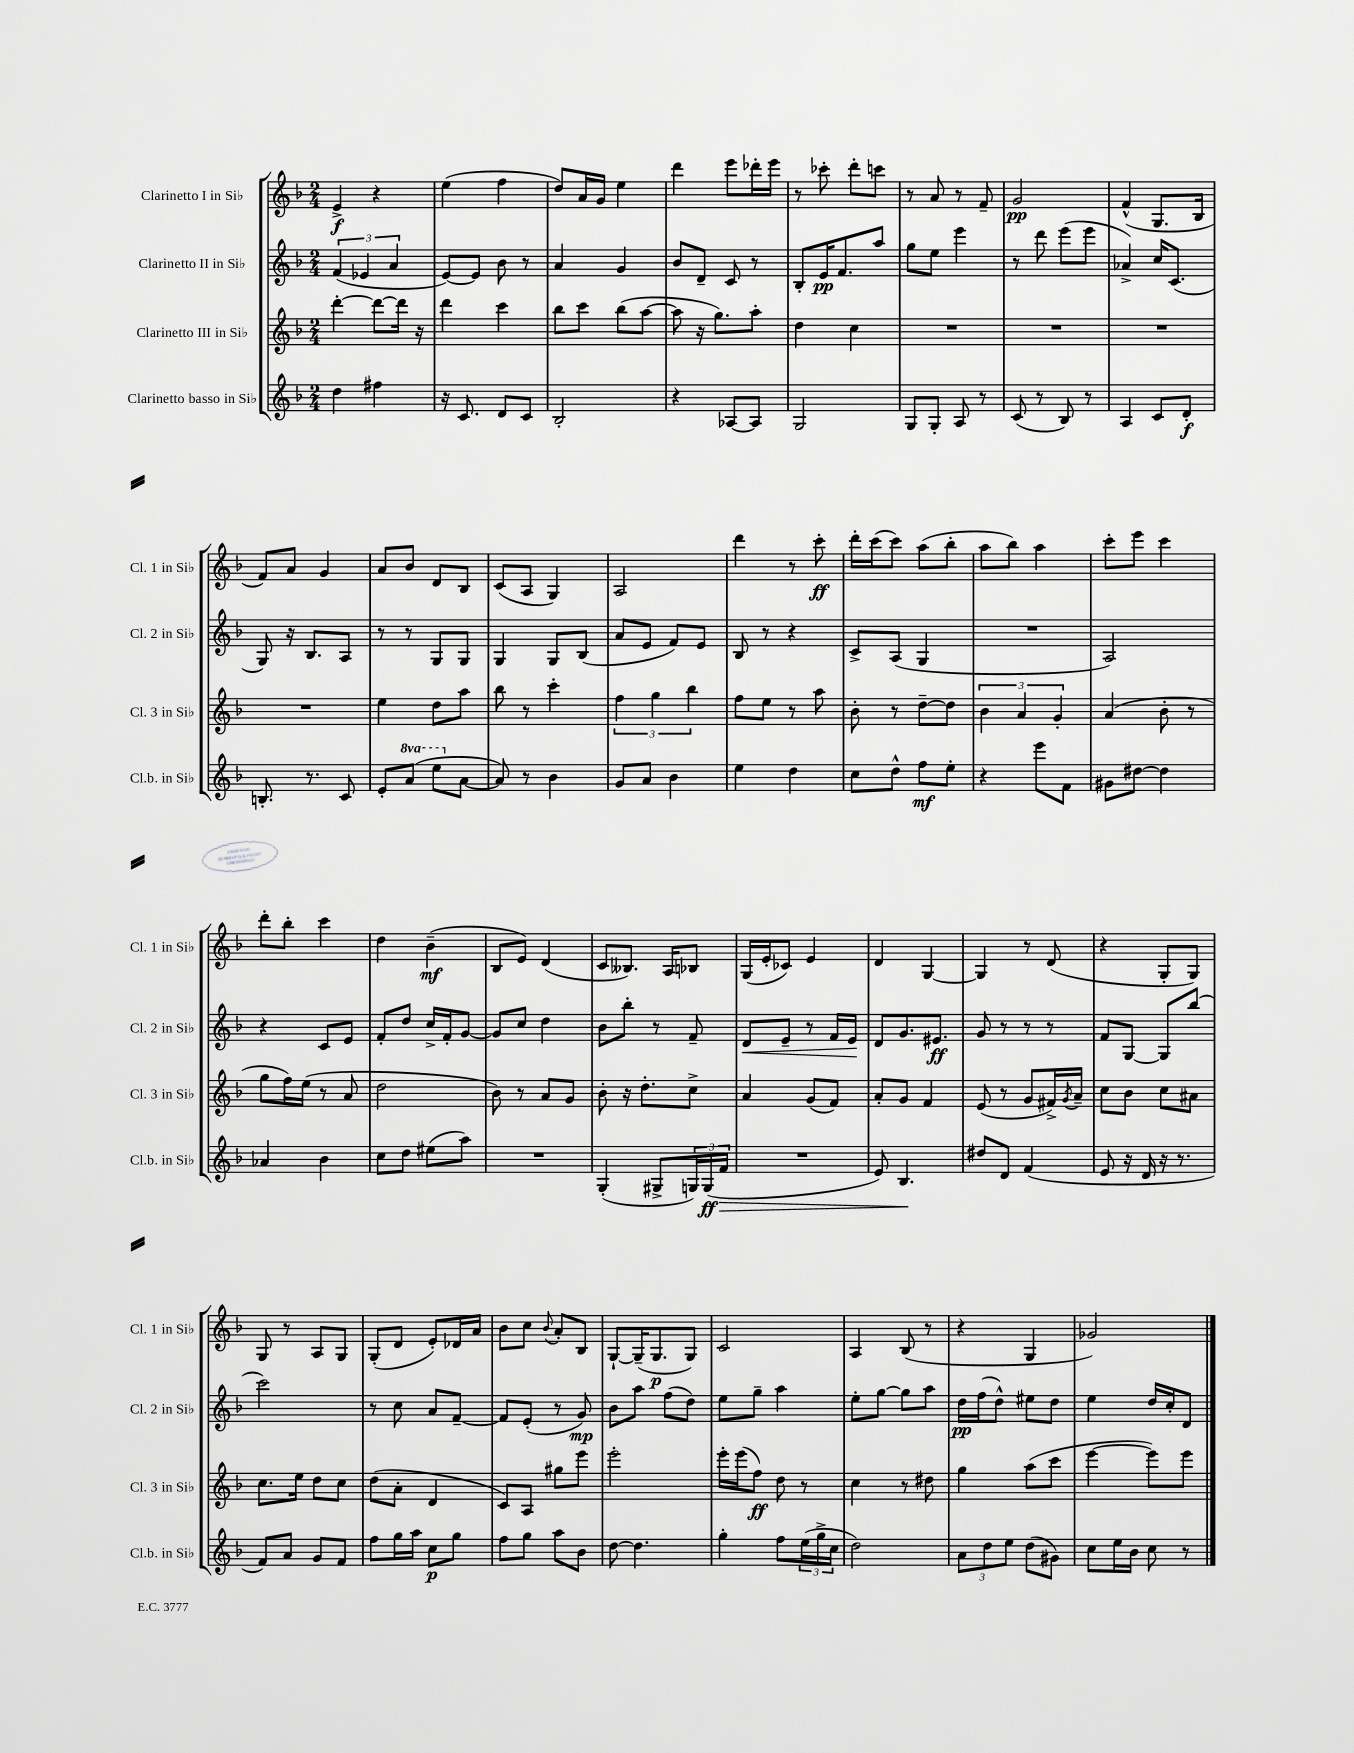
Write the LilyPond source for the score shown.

<<
\new StaffGroup <<
\new Staff = "s0" \with { instrumentName = "Clarinetto I in Sib" shortInstrumentName = "Cl. 1 in Sib" } {
    \clef treble \key f \major \numericTimeSignature \time 2/4
    e'4->\f r4 |
    e''4( f''4 |
    d''8) a'16 g'16 e''4 |
    d'''4 e'''8 des'''16-. e'''16 |
    r8 ces'''8-. d'''8-. c'''8 |
    r8 a'8 r8 f'8-- |
    g'2\pp |
    f'4-^( g8. bes16 |
    f'8) a'8 g'4 |
    a'8 bes'8 d'8 bes8 |
    c'8( a8 g4) |
    a2 |
    d'''4 r8 c'''8-.\ff |
    d'''16-. c'''16( c'''8) a''8( bes''8-. |
    a''8 bes''8) a''4 |
    c'''8-. e'''8 c'''4 |
    d'''8-. bes''8-. c'''4 |
    d''4 bes'4--\mf( |
    bes8 e'8) d'4( |
    c'8 beses8.) a16 bes8 |
    g16( e'16-. ces'8) e'4 |
    d'4 g4~ |
    g4 r8 d'8( |
    r4 g8-. g8) |
    g8 r8 a8 g8 |
    g8-.( d'8 e'8-.) des'16 a'16 |
    bes'8 c''8 \appoggiatura { bes'8 } a'8-. bes8 |
    g8~-! g16--( g8.\p g8) |
    c'2 |
    a4 bes8( r8 |
    r4 g4 |
    ges'2) \bar "|." |
}
\new Staff = "s1" \with { instrumentName = "Clarinetto II in Sib" shortInstrumentName = "Cl. 2 in Sib" } {
    \clef treble \key f \major \numericTimeSignature \time 2/4
    \tuplet 3/2 { f'4( ees'4 a'4 } |
    e'8~) e'8 bes'8 r8 |
    a'4 g'4 |
    bes'8 d'8-- c'8 r8 |
    bes8-. e'16\pp f'8. a''8 |
    g''8 e''8 e'''4 |
    r8 d'''8 e'''8( e'''8 |
    aes'4->) c''16 c'8.( |
    g8) r16 bes8. a8 |
    r8 r8 g8 g8 |
    g4 g8 bes8( |
    a'8 e'8 f'8) e'8 |
    bes8 r8 r4 |
    c'8-> a8( g4 |
    R2 |
    a2) |
    r4 c'8 e'8 |
    f'8-. d''8 c''16-> f'16-. g'8~ |
    g'8 c''8 d''4 |
    bes'8 bes''8-. r8 f'8-- |
    d'8\< e'8-- r8 f'16 e'16\! |
    d'8 g'8. eis'8.\ff |
    g'8 r8 r8 r8 |
    f'8 g8~ g8 bes''8( |
    c'''2) |
    r8 c''8 a'8 f'8~-- |
    f'8 e'8-.( r8 g'8\mp) |
    bes'8 a''8 f''8( d''8) |
    e''8 g''8-- a''4 |
    e''8-. g''8~ g''8 a''8 |
    d''16\pp f''16( d''8-^) eis''8 d''8 |
    e''4 d''16 c''16-. d'8 \bar "|." |
}
\new Staff = "s2" \with { instrumentName = "Clarinetto III in Sib" shortInstrumentName = "Cl. 3 in Sib" } {
    \clef treble \key f \major \numericTimeSignature \time 2/4
    d'''4~-. d'''8~ d'''16 r16 |
    d'''4 c'''4 |
    bes''8 c'''8 bes''8( a''8~ |
    a''8 r16 g''8.) a''8-. |
    d''4 c''4 |
    R2 |
    R2 |
    R2 |
    R2 |
    e''4 d''8 a''8 |
    bes''8 r8 c'''4-. |
    \tuplet 3/2 { f''4 g''4 bes''4 } |
    f''8 e''8 r8 a''8 |
    bes'8-. r8 d''8~-- d''8 |
    \tuplet 3/2 { bes'4 a'4 g'4-. } |
    a'4( bes'8-. r8 |
    g''8 f''16) e''16( r8 a'8 |
    d''2 |
    bes'8) r8 a'8 g'8 |
    bes'8-. r16 d''8.-. c''8-> |
    a'4 g'8( f'8) |
    a'8-. g'8 f'4 |
    e'8( r8 g'8 fis'16->) \acciaccatura { g'8 } a'16-- |
    c''8 bes'8 c''8 ais'8 |
    c''8. e''16 d''8 c''8 |
    d''8( a'8-. d'4 |
    c'8) a8 gis''8 e'''8 |
    e'''2-. |
    e'''16-. e'''16( f''8\ff) d''8 r8 |
    c''4 r8 dis''8 |
    g''4 a''8( c'''8 |
    e'''4~ e'''8) e'''8 \bar "|." |
}
\new Staff = "s3" \with { instrumentName = "Clarinetto basso in Sib" shortInstrumentName = "Cl.b. in Sib" } {
    \clef treble \key f \major \numericTimeSignature \time 2/4 \set Staff.ottavationMarkups = #ottavation-simple-ordinals
    d''4 fis''4 |
    r16 c'8. d'8 c'8 |
    bes2-. |
    r4 aes8~ aes8 |
    g2 |
    g8 g8-. a8 r8 |
    c'8( r8 bes8) r8 |
    a4 c'8 d'8-.\f |
    b8.-. r8. c'8 |
    e'8-. \ottava #1 a''8( e'''8 \ottava #0 a'8~ |
    a'8) r8 bes'4 |
    g'8 a'8 bes'4 |
    e''4 d''4 |
    c''8 d''8-^ f''8\mf e''8-. |
    r4 e'''8 f'8 |
    gis'8 dis''8~ dis''4 |
    aes'4 bes'4 |
    c''8 d''8 eis''8( a''8) |
    R2 |
    g4-.( gis8-> \tuplet 3/2 { g16) g16\ff( f'16\> } |
    R2 |
    e'8) bes4.\! |
    dis''8 d'8 f'4( |
    e'8 r16 d'16 r16 r8. |
    f'8) a'8 g'8 f'8 |
    f''8 g''16 a''16 c''8\p g''8 |
    f''8 g''8 a''8 bes'8 |
    d''8~ d''4. |
    g''4-. f''8 \tuplet 3/2 { e''16( g''16-> c''16 } |
    d''2) |
    \tuplet 3/2 { a'8 d''8 e''8 } d''8( gis'8) |
    c''8 e''16 bes'16 c''8 r8 \bar "|." |
}
>>
>>
\layout { \context { \Score \remove "Bar_number_engraver" } }
